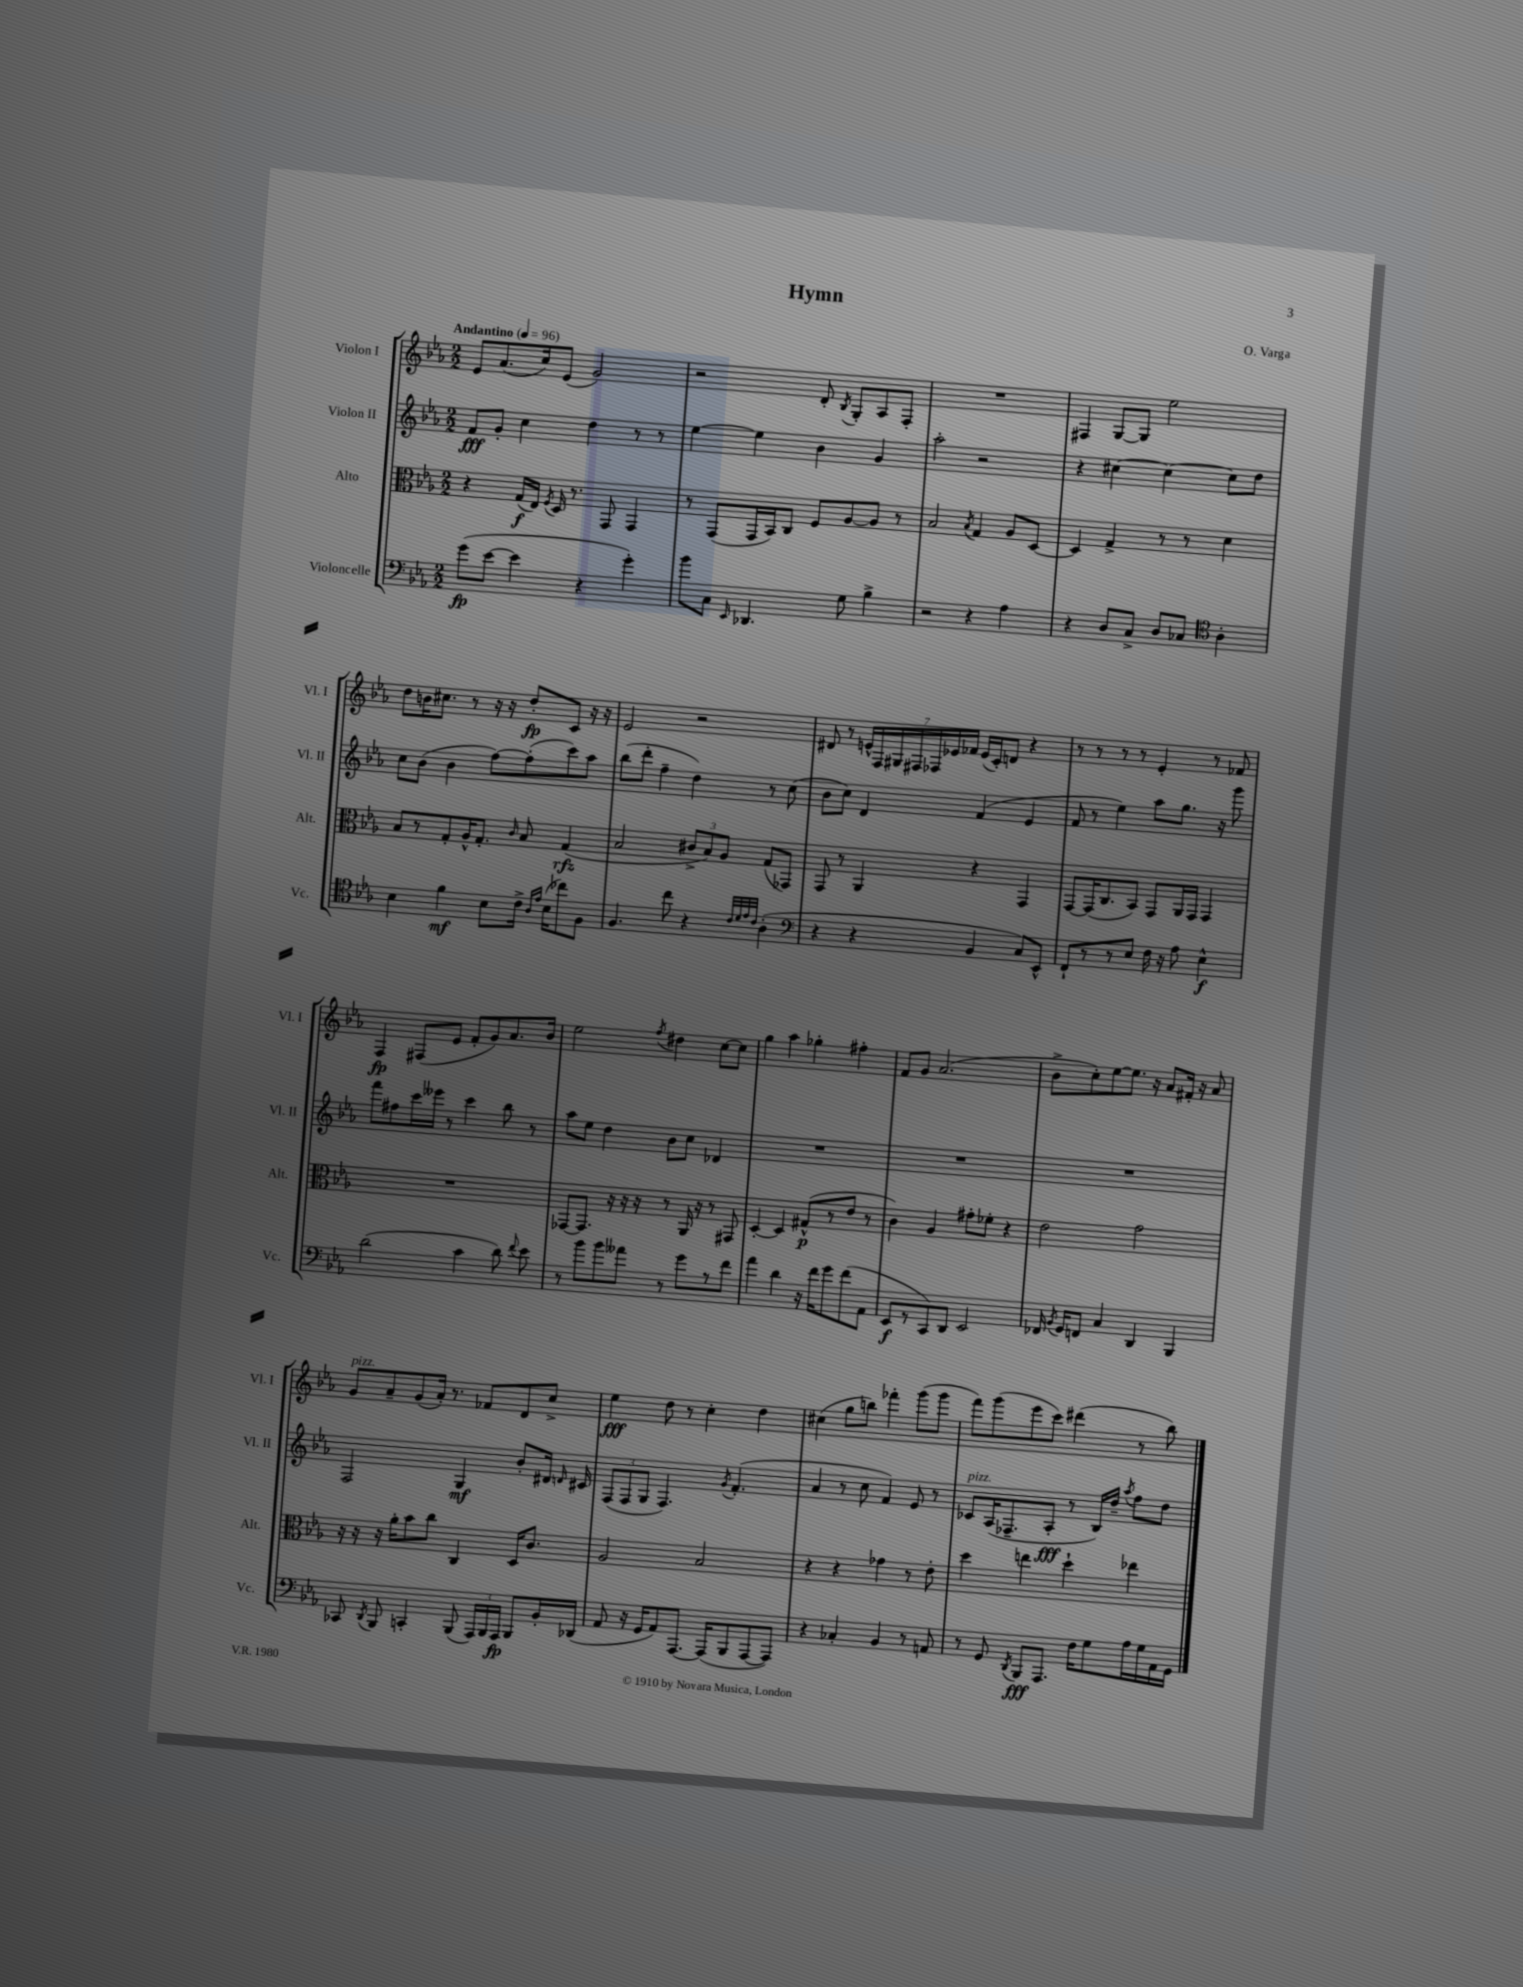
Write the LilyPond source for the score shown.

\header { title = "Hymn" composer = "O. Varga" }
<<
\new StaffGroup <<
\new Staff = "s0" \with { instrumentName = "Violon I" shortInstrumentName = "Vl. I" } {
    \clef treble \key ees \major \numericTimeSignature \time 2/2 \tempo "Andantino" 4 = 96
    \autoBeamOff ees'8[ aes'8.( c''16) ees'8]( g'2) |
    r2 d'8-. \acciaccatura { bes8 } g8[-. aes8 f8]-. |
    R1 |
    fis4 g8[~ g8] ees''2 |
    d''8[ b'16 cis''8.] r8 r16 r16 d''8[-.\fp c'8] r16 r16 |
    ees'2 r2 |
    dis'8 r8 \tuplet 7/4 { e'16[-^ f16 gis16 fis16 fes16 ees'16 fes'16] } ees'16[( c'16-.) d'8] r4 |
    r8 r8 r8 r8 ees'4-. r8 fes'8 |
    f4\fp fis8[( ees'8] f'8[-. g'8) aes'8. bes'16] |
    ees''2 \acciaccatura { f''8 } dis''4 c''8[~ c''8] |
    g''4 aes''4 ges''4-. fis''4-. |
    f'8[ g'8] aes'2.( |
    bes'8[-> c''8-.) ees''8~ ees''8.] r16 aes'8[ fis'16]-. r16 aes'8 |
    g'8[^\markup { \italic "pizz." } aes'8-- g'8( aes'16]-.) r8. fes'8[ d'8 c''8]-> |
    ees''4\fff d''8 r8 c''4-. d''4 |
    cis''4( g''8[ b''8]) fes'''4-. g'''8[( g'''8] |
    f'''8[) g'''8( ees'''8 c'''8]) dis'''4( r8 bes''8) \bar "|." |
}
\new Staff = "s1" \with { instrumentName = "Violon II" shortInstrumentName = "Vl. II" } {
    \clef treble \key ees \major \numericTimeSignature \time 2/2
    \autoBeamOff f'8[\fff g'8]-. c''4 d''4 r8 r8 |
    ees''4~ ees''4 bes'4 g'4 |
    aes''2-. r2 |
    r4 cis''4~ cis''4~ cis''8[ d''8] |
    c''8[ bes'8]( bes'4 f''8[~) f''8-.( c'''8) aes''8] |
    bes''8[( d'''8]-. f''4-- d''4) r8 c''8( |
    bes'8[ c''8]) d'4 f'4( ees'4 |
    f'8 r8 ees''4) aes''8[ g''8.] r16 g'''8 |
    f'''8[ fis''8 c'''16 eeses'''16] r8 c'''4 bes''8 r8 |
    aes''8[ ees''8] d''4 bes'8[ c''8] des'4 |
    R1 |
    R1 |
    R1 |
    f2 g4\mf bes'8[-. dis'16] \grace { d'16 } cis'16 |
    \tuplet 3/2 { f8[( f8 g8] } f4.) \acciaccatura { g'8 } f'4.-.( |
    aes'4 r8 c''8 f'4) ees'8 r8 |
    ces'8[^\markup { \italic "pizz." } aes16( fes8.-- aes8]-.\fff r8 bes16[) d''16]-- \acciaccatura { aes''8 } f''8[ d''8] \bar "|." |
}
\new Staff = "s2" \with { instrumentName = "Alto" shortInstrumentName = "Alt." } {
    \clef alto \key ees \major \numericTimeSignature \time 2/2
    \autoBeamOff r4 g16[\f( ees16]) \acciaccatura { f8 } d16 r8. g,8 g,4 |
    r8 g,8[( g,16 bes,16) c8] f8[ aes8~ aes8] r8 |
    bes2 \acciaccatura { bes8 } g4 aes8[ d8]~ |
    d4 g4-> r8 r8 d'4 |
    bes8[ r8 g8-. aes16-^ g8.]-. \grace { c'16 } bes8 g4\rfz( |
    bes2 \tuplet 3/2 { cis'8[-> bes8) aes8] } g8[( ges,8]) |
    g,8 r8 aes,4 r4 g,4 |
    g,8[~ g,16( c8. bes,8]) g,8[ aes,16 g,16] g,4 |
    R1 |
    ges,8[~ ges,8.] r16 r16 r16 r8 aes,16 r16 r8 gis,8 |
    d4~-. d4 gis8[-^\p( r8 ees'8] r8 |
    c'4) aes4 gis'8[-. fes'8]-. r4 |
    ees'2 g'2 |
    r16 r16 r16 aes'16[-. bes'8 c''8] c4 d16[ c'8.] |
    aes2 bes2 |
    r4 r4 ges'4 r8 ees'8-. |
    d''4 e''4 d''4-! ees''4 \bar "|." |
}
\new Staff = "s3" \with { instrumentName = "Violoncelle" shortInstrumentName = "Vc." } {
    \clef bass \key ees \major \numericTimeSignature \time 2/2
    \autoBeamOff g'8[\fp( ees'8]~ ees'4 r4 g'4-.) |
    bes'8[ c8] \grace { ees,16 } des,4. g8 bes4-> |
    r2 r4 aes4 |
    r4 d8[ c8]-> d8[ ces8] \clef tenor aes4-. |
    bes4 f'4\mf bes8[ c'16]-> \grace { aes16[ ees'16] } bes16[( ces''8) f8] |
    f4. c''8 r4 \grace { c'32[ d'32 ees'32 c'32] } aes4-.( |
    \clef bass r4 r4 bes,4 c8[) ees,8]-^ |
    f,8[-! r8 r8 ees8] f16 r16 aes8 ees4-^\f |
    d'2( c'4 d'8) \appoggiatura { f'8 } ees'8 |
    r8 bes'8[ bes'8 aeses'8] r8 g'8[ r8 f'8] |
    aes'4 d'4 r16 f'16[ g'8 f'8( aes,8] |
    ees,8[\f r8 c,8) d,8] ees,2 |
    fes,16 \acciaccatura { bes,8 } g,16[ f,8] c4 d,4 bes,,4 |
    ces,8 \acciaccatura { d,8 } bes,,8 c,4-. bes,,8( \tuplet 3/2 { aes,,16[) bes,,16 aes,,16]\fp } bes,,8[ bes,16-. des,16]( |
    aes,8 r16 g,16[ aes,8) aes,,8.]~ aes,,16[( bes,,8 aes,,8~ aes,,8]) |
    r4 ces4-. bes,4 r8 a,8 |
    r8 g,8 \acciaccatura { d,8 } bes,,8[\fff aes,,8.] f16[ g8 aes16 g16 aes,16 g,16] \bar "|." |
}
>>
>>
\layout { \context { \Score \remove "Bar_number_engraver" } }
